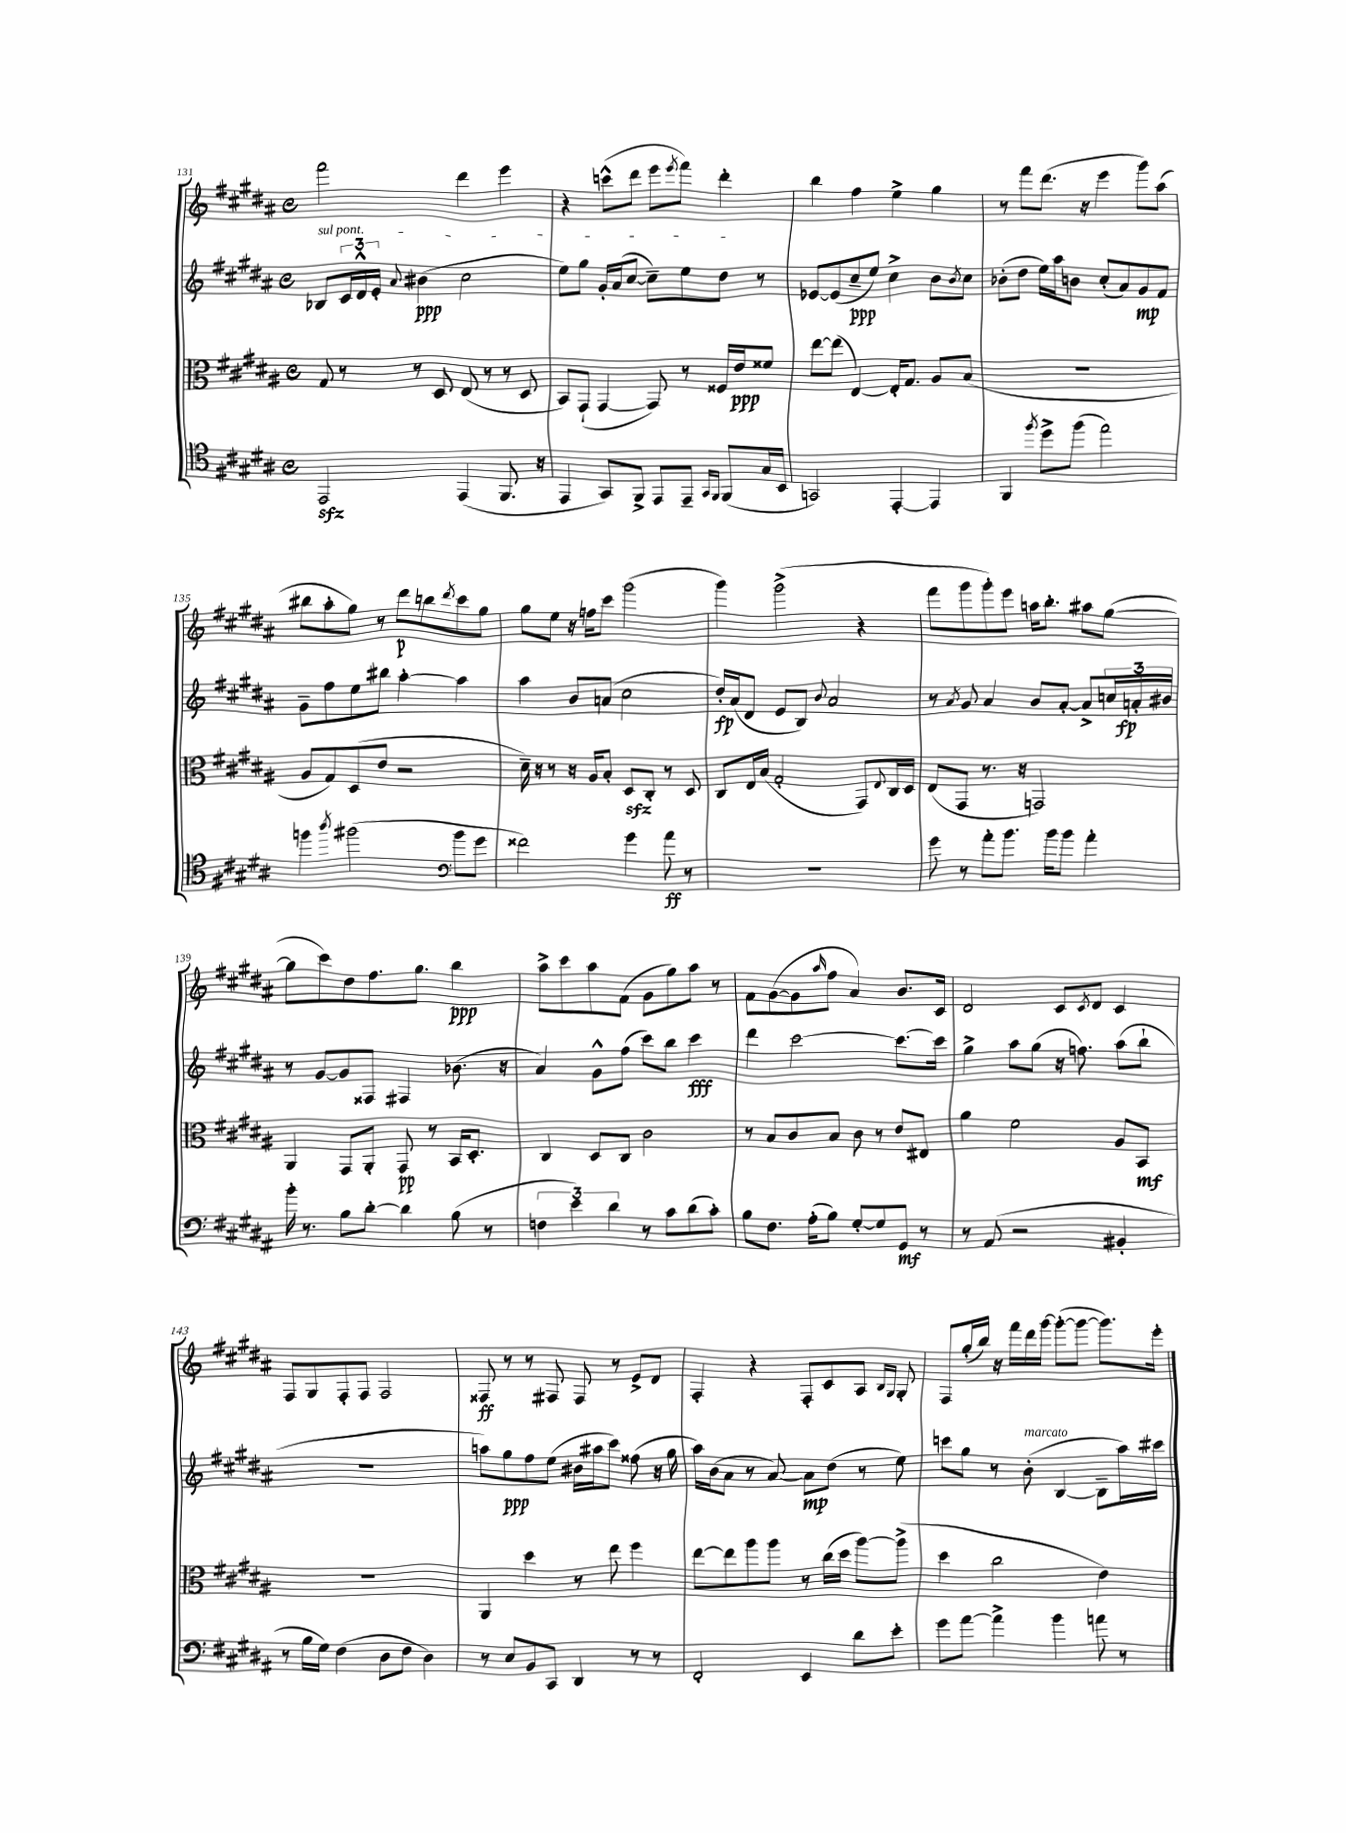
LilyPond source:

<<
\new StaffGroup <<
\new Staff = "s0" {
    \clef treble \key b \major \defaultTimeSignature \time 4/4
    fis'''2 dis'''4 e'''4 |
    r4 c'''8-^( dis'''8 e'''8 \acciaccatura { e'''8 } fis'''8) dis'''4-. |
    b''4 fis''4 e''4-> gis''4 |
    r8 fis'''8 dis'''8.( r16 e'''4 gis'''8) ais''8( |
    bis''8 ais''8-. gis''8) r8 dis'''8\p b''8 \acciaccatura { dis'''8 } cis'''8 gis''8 |
    gis''8 e''8 r16 f''16 cis'''8 gis'''2( |
    gis'''4) gis'''2->( r4 |
    fis'''8 gis'''8 gis'''8-.) e'''8 a''16 b''8.-. ais''8 gis''8~( |
    gis''8 cis'''8) dis''8 fis''8. gis''8. b''4\ppp |
    ais''8-> cis'''8 ais''8 fis'8( gis'8 gis''8) ais''8 r8 |
    fis'8 gis'8~( gis'8 \grace { ais''16 } fis''8 ais'4) b'8. cis'16 |
    dis'2 cis'8 \acciaccatura { cis'8 } dis'8 cis'4 |
    fis8 gis8 fis8-. fis8 fis2 |
    fisis8\ff r8 r8 fis8 fis8 r8 e'8-> dis'8 |
    fis4-. r4 fis8-. cis'8 ais8 \grace { b16 gis16 } gis8-. |
    fis8 gis''16-.( b''16) r16 fis'''16 dis'''16 gis'''16~ gis'''8~-.( gis'''8~ gis'''8.) e'''16-. \bar "|." |
}
\new Staff = "s1" {
    \clef treble \key b \major \defaultTimeSignature \time 4/4
    \once \override TextSpanner.bound-details.left.text = \markup { \italic "sul pont." } bes8\startTextSpan \tuplet 3/2 { cis'16 dis'16-^ e'16-. } \appoggiatura { ais'8 } bis'4\ppp( cis''2 |
    e''8) gis''8 gis'16-. ais'16( cis''8~ cis''8--) e''8 dis''8\stopTextSpan r8 |
    ees'8~ ees'8( cis''8--\ppp e''8) cis''4-> b'8 \acciaccatura { b'8 } cis''8 |
    bes'8-.( dis''8 e''16) ais''16 b'8 cis''8-.( ais'8) gis'8\mp fis'8 |
    gis'8-- fis''8 e''8 bis''8 ais''4~-. ais''4 |
    ais''4 b'8 a'8( cis''2 |
    dis''16-.\fp) ais'16( dis'8 e'8 b8) \appoggiatura { b'8 } ais'2 |
    r8 \acciaccatura { ais'8 } gis'8 ais'4 b'8 ais'8~-. ais'8-> \tuplet 3/2 { c''16 a'16-.\fp bis'16 } |
    r8 gis'8~ gis'8 fisis8 fis4 bes'8.( r16 |
    ais'4) gis'8-^ fis''8( cis'''8) b''8 cis'''4\fff |
    dis'''4 cis'''2~ cis'''8.~ cis'''16 |
    gis''4-> ais''8 gis''8( r16 f''8.) ais''8( b''8-! |
    R1 |
    a''8) gis''8\ppp fis''8 e''8( bis'16 ais''16 cis'''8) fisis''8( r16 gis''16 |
    ais''16) b'16( ais'8 r8 ais'8~) ais'8\mp dis''8( r8 e''8) |
    c'''8 gis''8 r8 b'8-.^\markup { \italic "marcato" }( b4~ b8-- ais''16) cis'''16 \bar "|." |
}
\new Staff = "s2" {
    \clef alto \key b \major \defaultTimeSignature \time 4/4
    gis8 r8 r8 dis8 e8( r8 r8 dis8 |
    b,8) gis,8-!( gis,4~ gis,8) r8 fisis16 e'16\ppp fisis'8 |
    e''8~ e''8( e4~) e16-. gis8. ais8 b8( |
    R1 |
    ais8 gis8) dis8( e'8 r2 |
    dis'16--) r16 r8 r16 ais16 b8-. dis8\sfz cis8-. r8 dis8 |
    cis8 e16 b16( gis2-. gis,8) \appoggiatura { e8 } cis16 dis16 |
    e8( gis,8 r8. r16 g,2) |
    ais,4 gis,8 ais,8-. gis,8\pp r8 b,16 dis8.-. |
    cis4 dis8 cis8 cis'2 |
    r8 b8 cis'8 b8 cis'8 r8 e'8 eis8 |
    ais'4 fis'2 ais8 b,8\mf |
    R1 |
    ais,4 dis''4 r8 e''8 fis''4 |
    e''8~ e''8 ais''8 ais''8 r8 cis''16( dis''16 ais''8~) ais''8->( |
    dis''4 cis''2 e'4) \bar "|." |
}
\new Staff = "s3" {
    \clef tenor \key b \major \defaultTimeSignature \time 4/4
    e,2\sfz e,4( fis,8. r16 |
    e,4 gis,8) fis,8-> e,8 e,8-- \grace { gis,16 fis,16 } fis,8( gis16 b,16 |
    g,2) e,4~-. e,4 |
    fis,4 \acciaccatura { fis''8 } dis''8-> fis''8( e''2) |
    f''4 \acciaccatura { ais''8 } fis''2( \clef bass b'8 gis'8 |
    fisis'2) gis'4 ais'8\ff r8 |
    R1 |
    gis'8 r8 ais'8-. b'8. b'16 b'8 ais'4-. |
    b'16-. r8. b8 dis'8~-. dis'4 b8( r8 |
    \tuplet 3/2 { f4 e'4) dis'4 } r8 cis'8 dis'8( cis'8-.) |
    b8 fis8. ais16-.( b8) gis8~-. gis8 gis,8\mf r8 |
    r8 ais,8( r2 bis,4-. |
    r8 b16 gis16) fis4( dis8 fis8 dis4) |
    r8 e8 b,8 cis,8 dis,4 r8 r8 |
    fis,2-. e,4 dis'8 e'8-. |
    gis'8 ais'8~ ais'4-> b'4 a'8 r8 \bar "|." |
}
>>
>>
\layout { \context { \Score currentBarNumber = #131 } }
